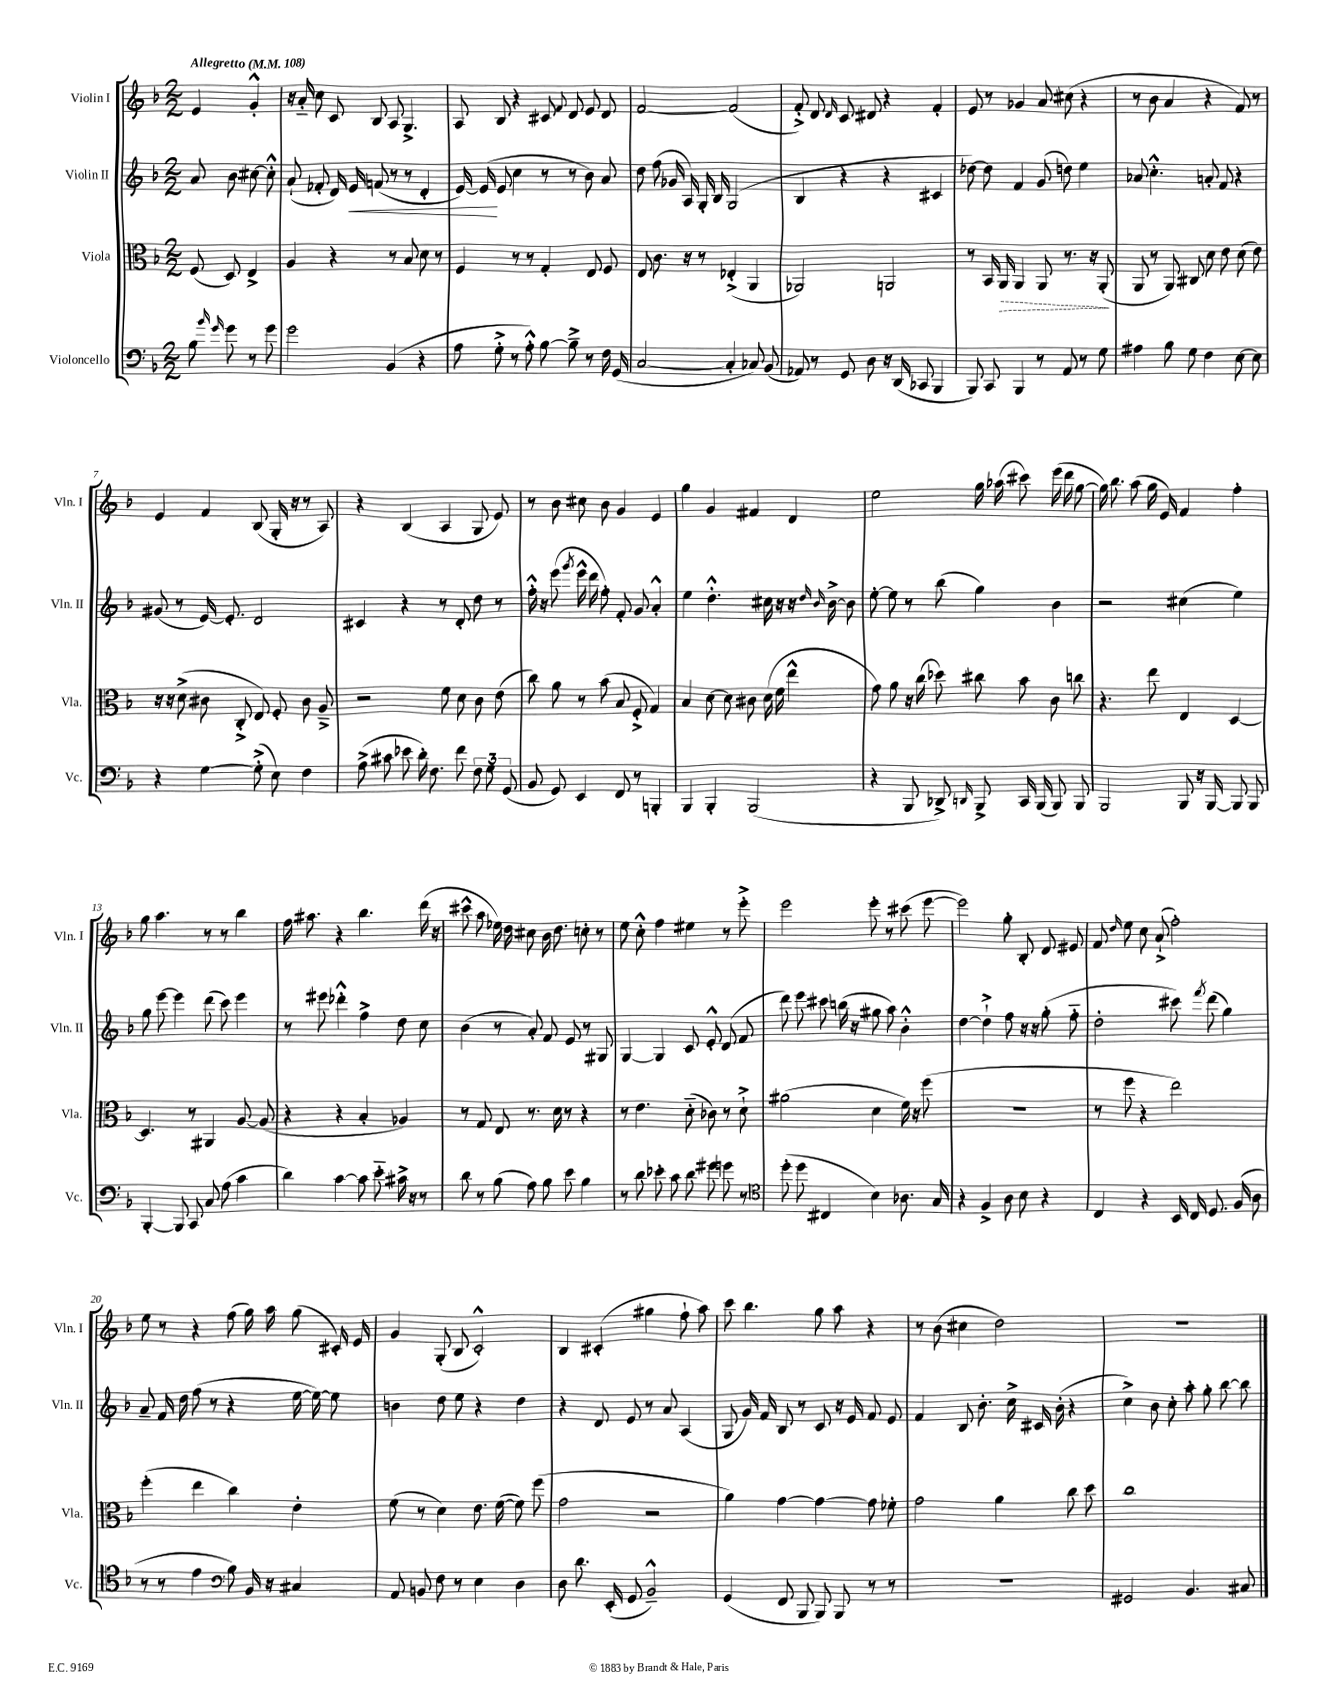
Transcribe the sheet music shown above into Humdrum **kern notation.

**kern	**kern	**kern	**kern
*staff4	*staff3	*staff2	*staff1
*clefF4	*clefC3	*clefG2	*clefG2
*k[b-]	*k[b-]	*k[b-]	*k[b-]
*M2/2	*M2/2	*M2/2	*M2/2
*MM108	*MM108	*MM108	*MM108
8B-	(8F	8a	4e
16qqb-	.	.	.
16qqg	.	.	.
8g	8D)	8b-	.
8r	4E^	[8cc#	4g'^^
8g	.	8cc#'^^]	.
=	=	=	=
2g	4A	(8a`	16r
.	.	.	16a'~
.	.	8f-'	8cc
.	4r	16d)	8c
.	.	16e	.
.	.	(8f	8B-
(4BB-	8r	8r	8A
.	8B-	8r	4.G^
4r	8d	4d'	.
.	8r	.	.
=	=	=	=
8A	4F	[16e)	8A
.	.	(16e]	.
8G'^	.	8e	8B-
8r	8r	4cc	4r
8A'^^)	8r	.	.
[8B-	4G'	8r	8c#
.	.	.	8qqf
8B-~^]	.	8r	8d
8r	8E	8b-)	8e
16F	8F	8a	8d
(16GG	.	.	.
=	=	=	=
[2C	8E	8dd	[2f
.	8.c	(8ff	.
.	.	16g-	.
.	16r	16A)	.
.	8r	16G'	.
.	.	16B-	.
4C']	(4E-'^	(2G	(2f]
8C-)	4AA	.	.
(8BB-	.	.	.
=	=	=	=
8AA-)	2AA-)	4B-	8f'^)
8r	.	.	8d
.	.	.	16qqd
8GG	.	4r	8c
8D	.	.	8d#
16r	2AA	4r	4r
(16DD	.	.	.
8CC-	.	.	.
4BBB-	.	4c#	4f'
=	=	=	=
8BBB-)	8r	[8dd-)	8e
8CC	16BB-	8dd-]	8r
.	16AA	.	.
4BBB-	4AA	4f	4g-
8r	8AA	(8g	8a
8AA	8.r	8dd)	(8cc#
8r	.	4ee	4r
.	16r	.	.
8G	(8AA'	.	.
=	=	=	=
4A#	8AA	8a-	8r
.	8r	4.cc'^^	8b-
8B-	8AA)	.	4a
8G	8C#	.	.
4F	8d	8a'	4r
.	8e	8f	.
[8E	(8d	4r	8f)
8E]	8e)	.	8r
=	=	=	=
4r	16r	(8g#	4e
.	16r	.	.
.	(8d^	8r	.
[4G	8c#	[16e)	4f
.	.	8.e']	.
.	8C'^	.	.
(8G'^]	8E)	2d	(8B-
8E)	8F'	.	16G'
.	.	.	16r
4F	8c#	.	8r
.	8A~^	.	8A)
=	=	=	=
(8A^	2r	4c#	4r
8c#	.	.	.
8e-	.	4r	(4B-
16d')	.	.	.
8.F	.	.	.
.	8f	8r	4A
8f	8d	8d'	.
12F	8c	8dd	8G
12G	.	.	.
.	(8e	8r	8e)
(12GG	.	.	.
=	=	=	=
8BB-	8cc)	16ff'^^	8r
.	.	16r	.
8GG)	8a	(8eee	8b-
.	.	8qggg	.
4EE	8r	16eee^^	8cc#
.	.	16ddd	.
.	(8b-	8ff')	8b-
8FF	8B-	8f'	4g
8r	8F'^	8g	.
4BBB'	4G)	4a'^^	4e
=	=	=	=
4BBB-	4B-	4ee	4gg
4BBB-'	[8d	4.dd'^^	4g
.	8d]	.	.
(2BBB-	8c#	.	4f#
.	(16d	16cc#	.
.	16f	16r	.
.	4ee^^	16r	4d
.	.	16qqdd	.
.	.	16qqb-	.
.	.	[16b-^	.
.	.	8b-]	.
=	=	=	=
4r	8g)	[8ee'	2ee
.	8a	8ee]	.
8BBB-	16r	8r	.
.	(16cc	.	.
8DD-^)	8dd-)	(8bb-	.
16qqDD	.	.	.
8BBB-^	8cc#	4gg)	16gg
.	.	.	(16aa-
16CC	8b-	.	8ccc#)
(16BBB-	.	.	.
8BBB-)	8c	4b-	(16eee
.	.	.	16ddd
8BBB-	8cc	.	[8gg
=	=	=	=
2BBB-	4.r	2r	16gg])
.	.	.	8.bb-
.	.	.	(8aa
.	8ee	.	16gg
.	.	.	16e)
8BBB-	4E	(4cc#	4f
16r	.	.	.
[16BBB-	.	.	.
8BBB-]	[4D	4ee)	4ff'
8BBB-	.	.	.
=	=	=	=
[4BBB-'	4.D]	8gg	8gg
.	.	[8eee	4.aa
8BBB-]	.	4eee]	.
8CC	8r	.	.
8C	4AA#	(8ddd	8r
(8A	.	8ccc)	8r
4c	[8A	4eee	4bb-
.	(8A]	.	.
=	=	=	=
4d)	4r	8r	16ff
.	.	.	8.aa#
.	.	8eee#	.
[4c	4r	4ddd-'^^	4r
8c]	4B-'	4ff^	4.bb-
8e'~	.	.	.
16c#^	4A-)	8dd	.
16r	.	.	.
8r	.	8cc	(16ddd
.	.	.	16r
=	=	=	=
8d	8r	(4b-	8ccc#^^
8r	8G	.	8aa
(8B-	8E	8r	16ee-)
.	.	.	16dd
8A)	8.r	8a')	8cc#
8B-	.	8f	16b-
.	16d	.	8.dd
8e	8r	8e	.
4B-	4r	8r	8cc'
.	.	8G#	8r
=	=	=	=
8r	8r	[4G	8ee
8d	4.e	.	8cc'^^
8e-'	.	4G]	4ff
8c	.	.	.
8d	(8d'~	8c	4ee#
8g#	8c-)	8e'^^	.
8g	8r	(8d	8r
8r	8d`^	8f	8eee'^
=	=	=	=
*clefC4	*	*	*
(8dd'	(2a#	8ddd)	2eee
8dd	.	8eee	.
4C#	.	8ccc#	.
.	.	(16bb	.
.	.	16r	.
4B-)	4d	8gg#	8eee'
.	.	8aa)	8r
8.A-	16f)	4b-'^^	(8ccc#
.	16r	.	.
.	(8ff	.	[8eee
16G	.	.	.
=	=	=	=
4r	1r	[4dd	2eee])
4F^	.	4dd`^]	.
8A	.	8ff	8gg'
8B-	.	16r	8B-'
.	.	16r	.
4r	.	(8gg'	8d
.	.	8ff'~	8e#
=	=	=	=
4C	8r	2dd'	8f
.	.	.	16qqdd
.	8ff	.	8ee
4r	4r	.	8cc
.	.	.	(8a`^
16BB-	2ee)	8ccc#)	2ff')
16C	.	.	.
.	.	8qfff	.
8.D	.	(8ddd	.
.	.	4gg)	.
(16F	.	.	.
8A	.	.	.
=	=	=	=
8r	(4ff'	8a~	8ee
8r	.	16f	8r
.	.	16dd	.
4e	4ee	(8ff	4r
.	.	8r	.
*clefF4	*	*	*
8B-)	4cc)	4r	(8ff
16BB-	.	.	16gg)
16r	.	.	16aa
4C#	4e'	[16ee	(8gg
.	.	16ee_)	.
.	.	8ee]	16c#')
.	.	.	16e
=	=	=	=
8AA	(8f	4b	4g
8BB	8r	.	.
8F	4d)	8dd	(8G'
8r	.	8ee	8B-
4E	8.e	4r	2c'^^)
.	([16f	.	.
4D	8f])	4dd	.
.	(8ff	.	.
=	=	=	=
8D	2g	4r	4B-
8.d	.	.	.
.	.	8d	(4c#'
(16EE'	.	.	.
8GG	.	8e	.
2BB-~^^)	2r	8r	4gg#
.	.	8a	.
.	.	(4A	8ff`
.	.	.	8aa)
=	=	=	=
(4GG	4a)	8G	8ccc
.	.	16g)	4.bb-
.	.	16f	.
8FF	[4g	8B-	.
8BBB-	.	8r	.
8BBB-)	4g_	8c	8gg
8BBB-	.	16r	8aa
.	.	16e	.
8r	8g]	8f	4r
8r	8f-'	8e	.
=	=	=	=
1r	2g	4f	8r
.	.	.	(8b-
.	.	8B-	4cc#
.	.	8.b-'	.
.	4a	.	2dd)
.	.	16cc^	.
.	.	16c#	.
.	.	(16b-'	.
.	8cc	4r	.
.	8dd	.	.
=	=	=	=
2GG#	1cc	4cc^)	1r
.	.	8b-	.
.	.	8cc'	.
4.BB-	.	8aa'	.
.	.	8gg'	.
.	.	[8bb-	.
8C#	.	8bb-]	.
==	==	==	==
*-	*-	*-	*-
